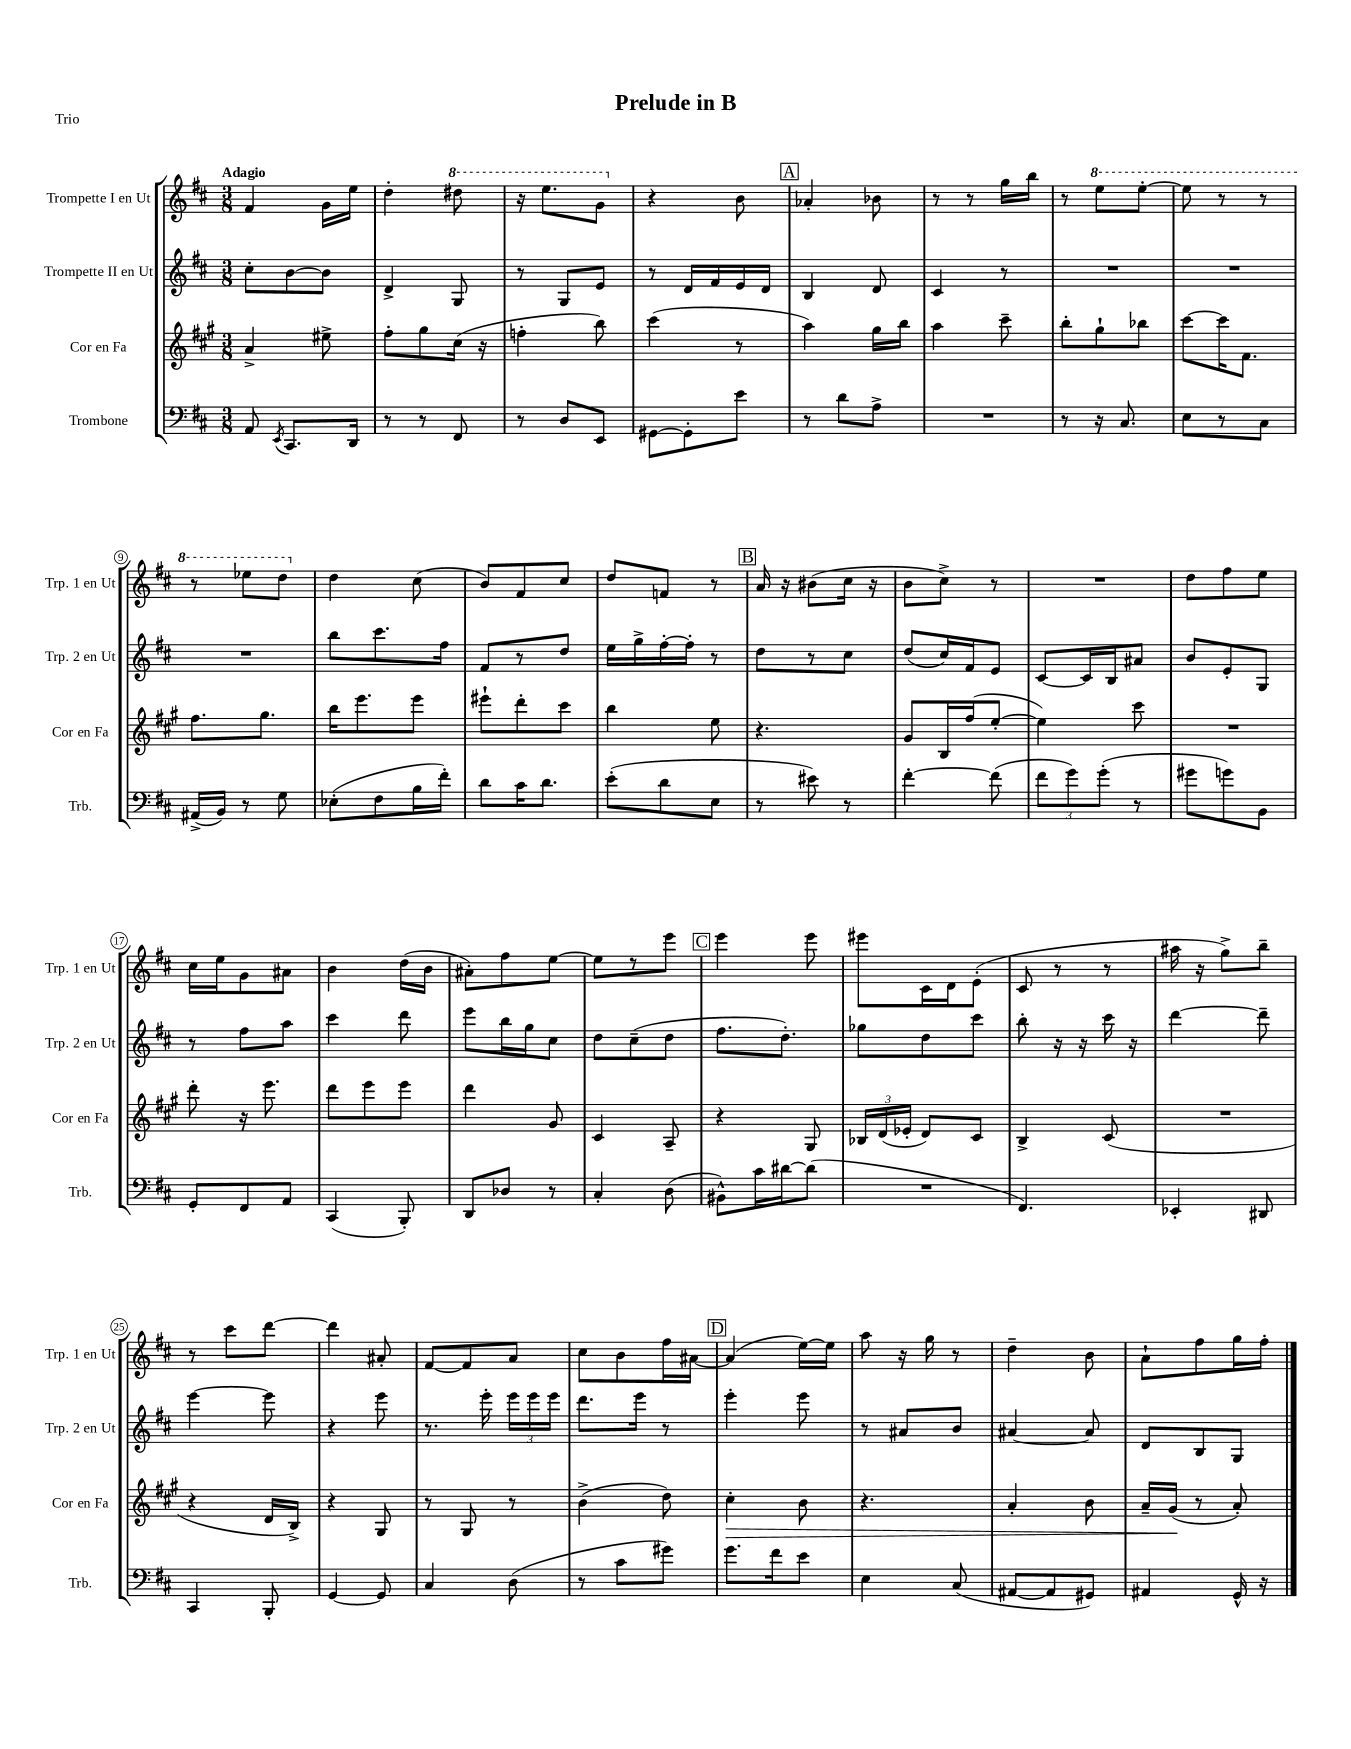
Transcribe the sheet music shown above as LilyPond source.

\header { title = "Prelude in B" piece = "Trio" }
<<
\new StaffGroup <<
\new Staff = "s0" \with { instrumentName = "Trompette I en Ut" shortInstrumentName = "Trp. 1 en Ut" } {
    \clef treble \key d \major \numericTimeSignature \time 3/8 \tempo "Adagio"
    \autoBeamOff fis'4 g'16[ e''16] |
    d''4-. \ottava #1 dis'''8 |
    r16 e'''8.[ g''8] \ottava #0 |
    r4 b'8 |
    \mark \markup { \box "A" } aes'4-. bes'8 |
    r8 r8 g''16[ b''16] |
    r8 \ottava #1 e'''8[ e'''8]~-. |
    e'''8 r8 r8 |
    r8 ees'''8[ d'''8] \ottava #0 |
    d''4 cis''8( |
    b'8[) fis'8 cis''8] |
    d''8[ f'8] r8 |
    \mark \markup { \box "B" } a'16 r16 bis'8[( cis''16] r16 |
    b'8[ cis''8]->) r8 |
    R4. |
    d''8[ fis''8 e''8] |
    cis''16[ e''16 g'8 ais'8] |
    b'4 d''16[( b'16] |
    ais'8[-.) fis''8 e''8]~ |
    e''8[ r8 e'''8] |
    \mark \markup { \box "C" } e'''4 e'''8 |
    eis'''8[ cis'16 d'16 e'8]-.( |
    cis'8 r8 r8 |
    ais''16 r16 g''8[->) b''8]-- |
    r8 cis'''8[ d'''8]~ |
    d'''4 ais'8-. |
    fis'8[~ fis'8 a'8] |
    cis''8[ b'8 fis''16 ais'16]~ |
    \mark \markup { \box "D" } ais'4( e''16[~) e''16] |
    a''8 r16 g''16 r8 |
    d''4-- b'8 |
    a'8[-! fis''8 g''16 fis''16]-. \bar "|." |
}
\new Staff = "s1" \with { instrumentName = "Trompette II en Ut" shortInstrumentName = "Trp. 2 en Ut" } {
    \clef treble \key d \major \numericTimeSignature \time 3/8
    \autoBeamOff cis''8[-. b'8~ b'8] |
    d'4-> g8 |
    r8 g8[ e'8] |
    r8 d'16[ fis'16 e'16 d'16] |
    \mark \markup { \box "A" } b4 d'8 |
    cis'4 r8 |
    R4. |
    R4. |
    R4. |
    b''8[ cis'''8. fis''16] |
    fis'8[ r8 d''8] |
    e''16[ g''16-> fis''16~-. fis''16]-. r8 |
    \mark \markup { \box "B" } d''8[ r8 cis''8] |
    d''8[( cis''16) fis'16 e'8] |
    cis'8[~ cis'16 b16 ais'8] |
    b'8[ e'8-. g8] |
    r8 fis''8[ a''8] |
    cis'''4 d'''8 |
    e'''8[ b''16 g''16 cis''8] |
    d''8[ cis''8--( d''8] |
    \mark \markup { \box "C" } fis''8.[ d''8.]-.) |
    ges''8[ d''8 cis'''8] |
    b''8-. r16 r16 cis'''16 r16 |
    d'''4~ d'''8-- |
    e'''4~ e'''8 |
    r4 e'''8 |
    r8. e'''16-. \tuplet 3/2 { e'''16[ e'''16 e'''16] } |
    d'''8.[ e'''16] r8 |
    \mark \markup { \box "D" } e'''4-. e'''8 |
    r8 ais'8[ b'8] |
    ais'4~ ais'8 |
    d'8[ b8 g8] \bar "|." |
}
\new Staff = "s2" \with { instrumentName = "Cor en Fa" shortInstrumentName = "Cor en Fa" } {
    \clef treble \key a \major \numericTimeSignature \time 3/8
    \autoBeamOff a'4-> eis''8-> |
    fis''8[-. gis''8 cis''16]( r16 |
    f''4-. b''8) |
    cis'''4( r8 |
    \mark \markup { \box "A" } a''4) gis''16[ b''16] |
    a''4 cis'''8-- |
    b''8[-. gis''8-! bes''8] |
    cis'''8[~ cis'''16 fis'8.] |
    fis''8.[ gis''8.] |
    b''16[ e'''8. e'''8] |
    eis'''8[-! d'''8-. cis'''8] |
    b''4 e''8 |
    \mark \markup { \box "B" } r4. |
    gis'8[ b16 fis''16( e''8]~-. |
    e''4) cis'''8 |
    R4. |
    d'''8-. r16 e'''8. |
    d'''8[ e'''8 e'''8] |
    d'''4 gis'8 |
    cis'4 a8-- |
    \mark \markup { \box "C" } r4 gis8 |
    \tuplet 3/2 { bes16[ d'16( ees'16]-. } d'8[) cis'8] |
    b4-> cis'8( |
    R4. |
    r4 d'16[ b16]->) |
    r4 gis8 |
    r8 gis8 r8 |
    b'4->( d''8) |
    \mark \markup { \box "D" } cis''4-.\> b'8 |
    r4. |
    a'4-. b'8 |
    a'16[-- gis'16]\!( r8 a'8-.) \bar "|." |
}
\new Staff = "s3" \with { instrumentName = "Trombone" shortInstrumentName = "Trb." } {
    \clef bass \key d \major \numericTimeSignature \time 3/8
    \autoBeamOff a,8 \acciaccatura { e,8 } cis,8.[ d,16] |
    r8 r8 fis,8 |
    r8 d8[ e,8] |
    gis,8[~ gis,8-. e'8] |
    \mark \markup { \box "A" } r8 d'8[ a8]-> |
    R4. |
    r8 r16 cis8. |
    e8[ r8 cis8] |
    ais,16[->( b,16]) r8 g8 |
    ees8[-.( fis8 b16 fis'16]-.) |
    d'8[ cis'16 d'8.] |
    e'8[-.( d'8 e8] |
    \mark \markup { \box "B" } r8 eis'8) r8 |
    fis'4~-. fis'8( |
    \tuplet 3/2 { fis'8[ g'8) g'8]-.( } r8 |
    gis'8[ g'8) b,8] |
    g,8[-. fis,8 a,8] |
    cis,4( b,,8-.) |
    d,8[ des8] r8 |
    cis4-. d8( |
    \mark \markup { \box "C" } bis,8[-^) cis'16 dis'16~ dis'8]( |
    R4. |
    fis,4.) |
    ees,4-. dis,8 |
    cis,4 b,,8-. |
    g,4~ g,8 |
    cis4 d8( |
    r8 cis'8[ gis'8]) |
    \mark \markup { \box "D" } g'8.[ fis'16 e'8] |
    e4 cis8( |
    ais,8[~ ais,8 gis,8]) |
    ais,4 g,16-^ r16 \bar "|." |
}
>>
>>
\layout { \context { \Score \override BarNumber.stencil = #(make-stencil-circler 0.1 0.3 ly:text-interface::print) } }
